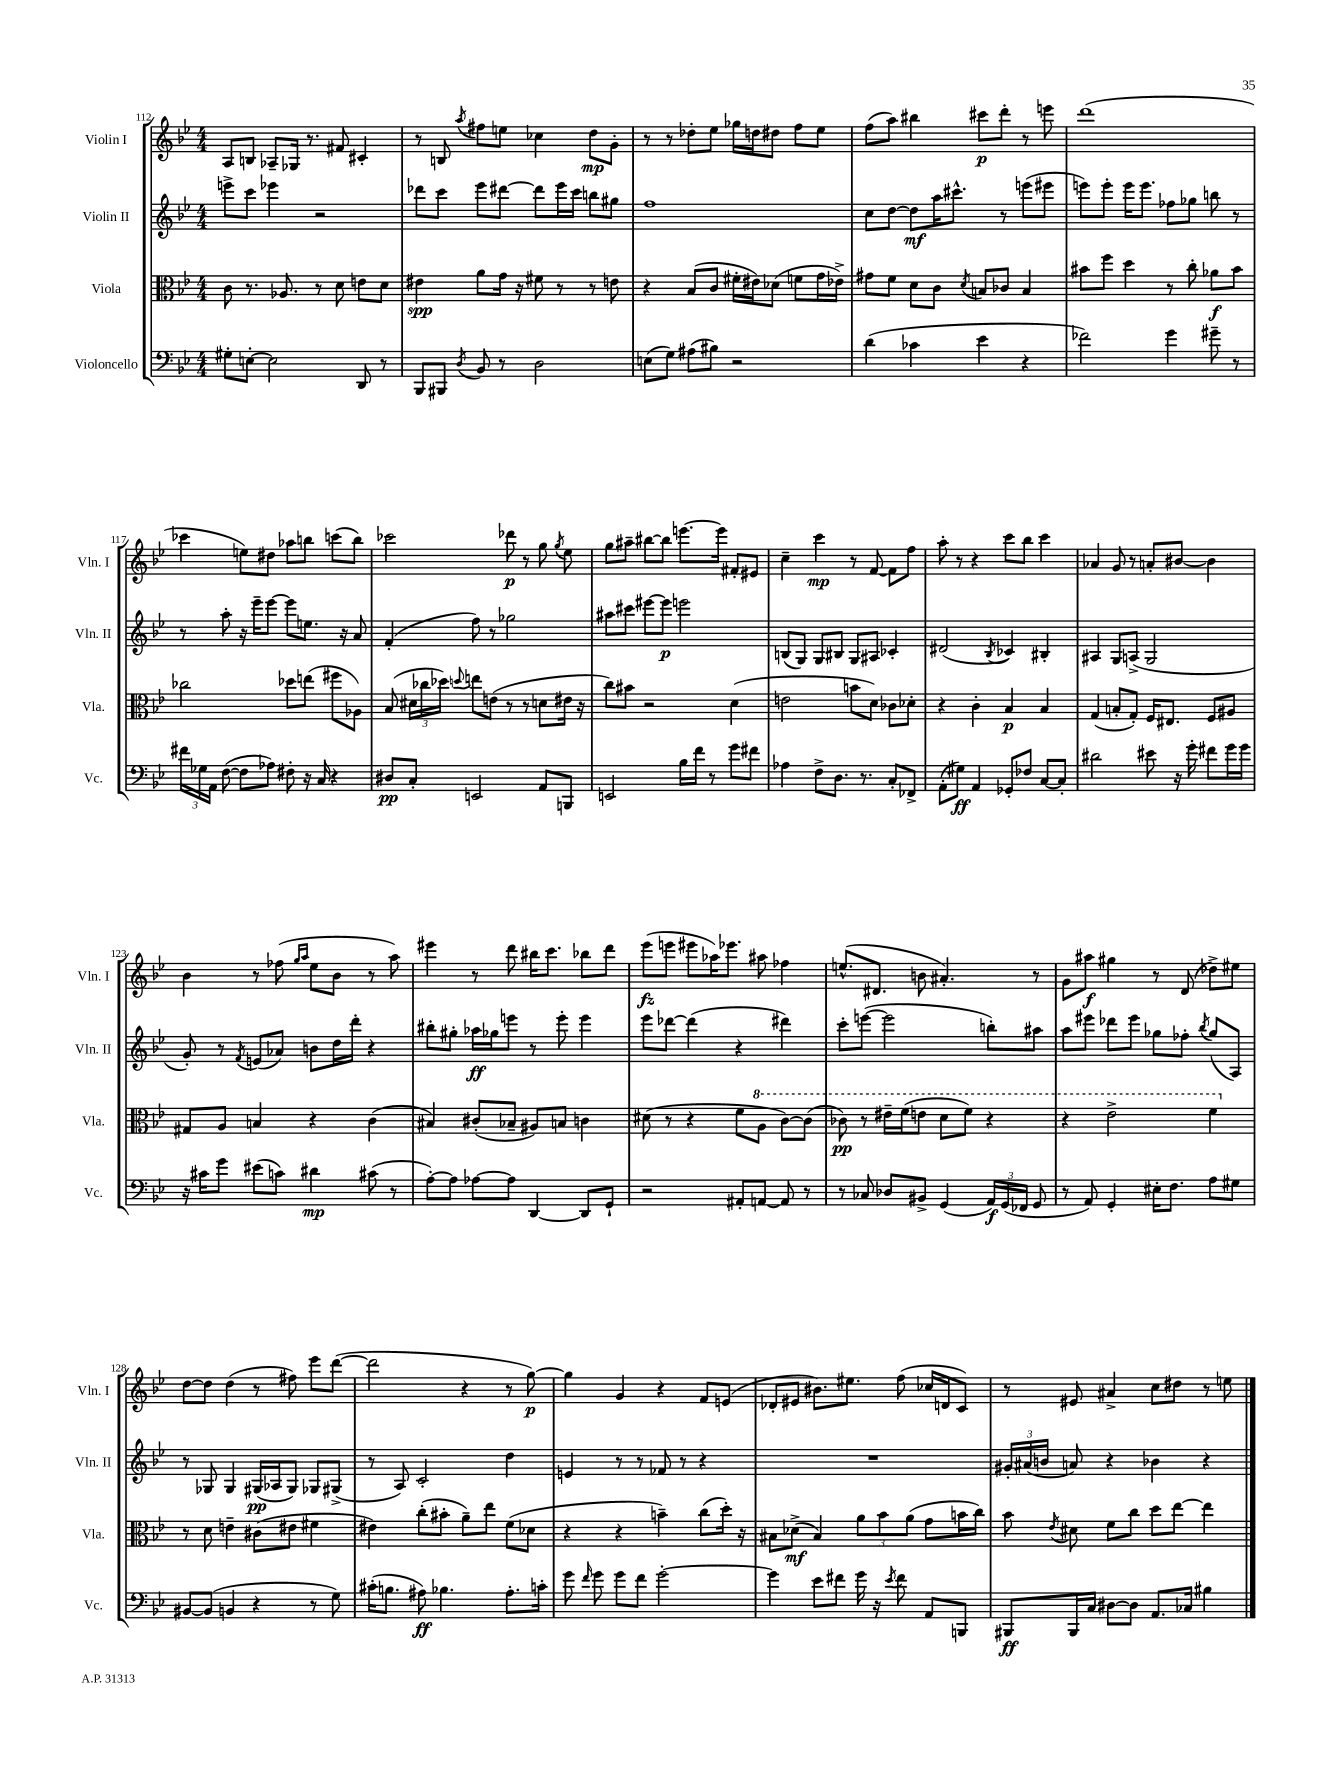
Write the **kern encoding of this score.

**kern	**dynam	**kern	**dynam	**kern	**dynam	**kern	**dynam
*part4	*part4	*part3	*part3	*part2	*part2	*part1	*part1
*staff4	*staff4	*staff3	*staff3	*staff2	*staff2	*staff1	*staff1
*I"Violoncello	*	*I"Viola	*	*I"Violin II	*	*I"Violin I	*
*I'Vc.	*	*I'Vla.	*	*I'Vln. II	*	*I'Vln. I	*
*clefF4	*	*clefC3	*	*clefG2	*	*clefG2	*
*k[b-e-]	*	*k[b-e-]	*	*k[b-e-]	*	*k[b-e-]	*
*M4/4	*	*M4/4	*	*M4/4	*	*M4/4	*
=112	=112	=112	=112	=112	=112	=112	=112
8G#X'\L	.	8c\	.	8eeen^\L	.	8A/L	.
[8En'\J	.	8.r	.	8ccc\J	.	8Bn/J	.
2E\]	.	.	.	4eee-X\	.	8A-X~/L	.
.	.	8.A-X/	.	.	.	.	.
.	.	.	.	.	.	16G-X/Jk	.
.	.	.	.	.	.	8.r	.
.	.	8r	.	2r	.	.	.
.	.	8d\	.	.	.	8f#X/	.
8DD/	.	8en\L	.	.	.	4c#X'/	.
8r	.	8d\J	.	.	.	.	.
=113	=113	=113	=113	=113	=113	=113	=113
8BBB-/L	.	4e#X\	spp	8ddd-X\L	.	8r	.
8BBB#X/J	.	.	.	8ccc\J	.	8Bn/	.
8qD/	.	.	.	.	.	8qaa/	.
8BB-/	.	8a\L	.	8eee-\L	.	8ff#X\L	.
8r	.	16g\Jk	.	[8ddd#X\J	.	8een\J	.
.	.	16r	.	.	.	.	.
2D\	.	8f#X\	.	8ddd#\L]	.	4cc-X\	.
.	.	8r	.	16eee-\L	.	.	.
.	.	.	.	16ccc\JJ	.	.	.
.	.	8r	.	8bbn\L	.	8dd\L	mp
.	.	8en\	.	8gg#X\J	.	8g'\J	.
=114	=114	=114	=114	=114	=114	=114	=114
(8En\L	.	4r	.	1ff	.	8r	.
8G\J)	.	.	.	.	.	8r	.
(8A#X\L	.	(8B-/L	.	.	.	8dd-X'\L	.
8B#X\J)	.	8c/J	.	.	.	8ee-\J	.
2r	.	16f#X'\LL	.	.	.	16gg-X\LL	.
.	.	16e#X\J)	.	.	.	16ddn\J	.
.	.	(8d-X\J	.	.	.	8dd#X\J	.
.	.	8fn\L	.	.	.	8ff\L	.
.	.	16g\L	.	.	.	8ee-\J	.
.	.	16e-X^\JJ)	.	.	.	.	.
=115	=115	=115	=115	=115	=115	=115	=115
(4d\	.	8g#X\L	.	8cc\L	.	(8ff\L	.
.	.	8f\J	.	[8dd\J	.	8aa\J)	.
4c-X\	.	8d\L	.	8dd\L]	mf	4bb#X\	.
.	.	8c\J	.	16aa\K	.	.	.
.	.	.	.	8.ccc#X^^\J	.	.	.
.	.	8qd/	.	.	.	.	.
4e-\	.	8Bn/L	.	.	.	8ccc#X\L	p
.	.	8c-X/J	.	8r	.	8ddd'\J	.
4r	.	4B/	.	(8eeen\L	.	8r	.
.	.	.	.	8eee#X\J	.	8eeen\	.
=116	=116	=116	=116	=116	=116	=116	=116
2f-X\)	.	8b#X\L	.	8eeen\L)	.	(1ddd	.
.	.	8ff\J	.	8eee'\J	.	.	.
.	.	4dd\	.	16eee\KL	.	.	.
.	.	.	.	8.eee\J	.	.	.
4g\	.	8r	.	8ff-X\L	.	.	.
.	.	8cc'\	.	8gg-X\J	.	.	.
8g#X~\	.	8a-X\L	f	8bbn\	.	.	.
8r	.	8b#\J	.	8r	.	.	.
!!LO:LB:g=z
=117	=117	=117	=117	=117	=117	=117	=117
24f#X\LL	.	2cc-X\	.	8r	.	4ccc-X\	.
24G-X\	.	.	.	.	.	.	.
24AA\JJ	.	.	.	.	.	.	.
([8F\	.	.	.	8aa'\	.	.	.
8F\L]	.	.	.	16r	.	8een\L)	.
.	.	.	.	16eee-~\KL	.	.	.
8A-X\J)	.	.	.	[8eee-\J	.	8dd#X\J	.
8F#X'\	.	8dd-X\L	.	8eee-\L]	.	8aa-X\L	.
16r	.	(8een\J	.	8.een\J	.	8bbn\J	.
16C/	.	.	.	.	.	.	.
4r	.	8ff#X\L	.	.	.	(8cccn\L	.
.	.	.	.	16r	.	.	.
.	.	8A-X\J)	.	8a/	.	8bb\J)	.
=118	=118	=118	=118	=118	=118	=118	=118
8D#X/L	pp	(8B-/	.	(4f'/	.	2ccc-X\	.
8C'/J	.	24d#X\LL	.	.	.	.	.
.	.	24cc-X\	.	.	.	.	.
.	.	24dd-X\JJ)	.	.	.	.	.
.	.	8qqddn/	.	.	.	.	.
2EEn/	.	8een\L	.	8ff\)	.	.	.
.	.	(8en\J	.	8r	.	.	.
.	.	8r	.	2gg-X\	.	8ddd-X\	p
.	.	8r	.	.	.	8r	.
8AA/L	.	8dn\L	.	.	.	8gg\	.
.	.	.	.	.	.	8qgg/	.
8BBBn/J	.	16e#X\Jk	.	.	.	8ee-\	.
.	.	16r	.	.	.	.	.
=119	=119	=119	=119	=119	=119	=119	=119
2EEn/	.	8cc\L)	.	8aa#X\L	.	8gg\L	.
.	.	8b#X\J	.	8ccc#X\J	.	8aa#X~\J	.
.	.	2r	.	[8eee#X\L	.	[8bb#X\L	.
.	.	.	.	8eee#\J]	p	8bb#\J]	.
16B-\LL	.	.	.	2eeen\	.	[8.eeen\L	.
16f\JJ	.	.	.	.	.	.	.
8r	.	.	.	.	.	.	.
.	.	.	.	.	.	16eee\Jk]	.
8g\L	.	(4d\	.	.	.	8f#X'/L	.
8f#X\J	.	.	.	.	.	8e#X/J	.
=120	=120	=120	=120	=120	=120	=120	=120
4A-X\	.	2en\	.	(8Bn/L	.	4cc~\	.
.	.	.	.	8G/J)	.	.	.
8F^\L	.	.	.	8G/L	.	4ccc\	mp
8.D\J	.	.	.	8B#X/J	.	.	.
.	.	8bn\L	.	8G/L	.	8r	.
8.r	.	.	.	.	.	.	.
.	.	8d\J)	.	8A#X/J	.	[8f/	.
8C'/L	.	8c-X\L	.	4c-X'/	.	8f\L]	.
8FF-X^/J	.	8d-X'\J	.	.	.	8ff\J	.
=121	=121	=121	=121	=121	=121	=121	=121
(8AA'\L	.	4r	.	(2d#X/	.	8aa'\	.
8G#X\J)	ff	.	.	.	.	8r	.
4AA/	.	4c'\	.	.	.	4r	.
.	.	.	.	8qB-/	.	.	.
8GG-X'/L	.	4B-/	p	4c-X/)	.	8ccc\L	.
8F-X/J	.	.	.	.	.	8bb-\J	.
[8C/L	.	4B-/	.	4B#X'/	.	4ccc\	.
8C'/J]	.	.	.	.	.	.	.
=122	=122	=122	=122	=122	=122	=122	=122
2d#X\	.	(4G/	.	4A#X/	.	4a-X/	.
.	.	8Bn'/L	.	8G/L	.	8g/	.
.	.	8G'/J)	.	(8An^/J	.	8r	.
8e#X\	.	16F/KL	.	2G/	.	8an'/L	.
.	.	8.E#X/J	.	.	.	.	.
16r	.	.	.	.	.	[8b#X/J	.
16g'\	.	.	.	.	.	.	.
8f#X\L	.	8F/L	.	.	.	4b#\]	.
16g\L	.	8A#X/J	.	.	.	.	.
16g\JJ	.	.	.	.	.	.	.
!!LO:LB:g=z
=123	=123	=123	=123	=123	=123	=123	=123
16r	.	8G#X/L	.	8g'/)	.	4b-\	.
16c#X\KL	.	.	.	.	.	.	.
8g\J	.	8A/J	.	8r	.	.	.
.	.	.	.	8qf/	.	.	.
(8e#X\L	.	4Bn/	.	(8en/L	.	8r	.
8cn\J)	.	.	.	8a-X/J)	.	(8ff-X\	.
.	.	.	.	.	.	16qqgg/LL	.
.	.	.	.	.	.	16qqaa/JJ	.
4d#X\	mp	4r	.	8bn\L	.	8ee-\L	.
.	.	.	.	16dd\L	.	8b-\J	.
.	.	.	.	16ddd'\JJ	.	.	.
(8c#X\	.	(4c\	.	4r	.	8r	.
8r	.	.	.	.	.	8aa\)	.
=124	=124	=124	=124	=124	=124	=124	=124
[8A'\L)	.	4B#X/)	.	8bb#X'\L	.	4eee#X\	.
8A\J]	.	.	.	8gg#X'\J	.	.	.
[8A-X\L	.	(8c#X'/L	.	16aa-X\LL	ff	8r	.
.	.	.	.	16gg-X\J	.	.	.
8A-\J]	.	8B-X~/J	.	8eeen\J	.	8ddd\	.
[4DD/	.	8A#X/L)	.	8r	.	16bb#X\KL	.
.	.	.	.	.	.	8.ccc\J	.
.	.	8Bn/J	.	8eee'\	.	.	.
8DD/L]	.	4cn\	.	4eee\	.	8bb-X\L	.
8GG`/J	.	.	.	.	.	8ddd\J	.
=125	=125	=125	=125	=125	=125	=125	=125
2r	.	(8d#X\	.	8eee-\L	.	(8eee-\L	fz
.	.	8r	.	[8ddd-X\J	.	8eeen\J	.
.	.	4r	.	(4ddd-\]	.	8eee#X\L	.
.	.	.	.	.	.	16aa-X\K)	.
.	.	.	.	.	.	8.eee-X\J	.
8AA#X'/L	.	8f\L	.	4r	.	.	.
*	*	*8va	*	*	*	*	*
[8AAn/J	.	8a\J	.	.	.	8aa#X\	.
8AA/]	.	[8cc\L)	.	4ddd#X\)	.	4ff-X\	.
8r	.	(8cc\J]	.	.	.	.	.
=126	=126	=126	=126	=126	=126	=126	=126
8r	.	8cc-X\)	pp	8ccc'\L	.	(8.een^^/L	.
8C-X/	.	8r	.	([8eeen\J	.	.	.
.	.	.	.	.	.	8.d#X/J	.
8D-X/L	.	16ee#X~\LL	.	2eee\]	.	.	.
.	.	(16ff\J	.	.	.	.	.
8BB#X^/J	.	8een\J	.	.	.	8bn\	.
(4GG/	.	8dd\L	.	.	.	4.a#X'/)	.
.	.	8ff\J)	.	.	.	.	.
24AA/LL)	f	4r	.	8bbn'\L)	.	.	.
(24GG/	.	.	.	.	.	.	.
24FF-X/JJ	.	.	.	.	.	.	.
8GG/	.	.	.	8aa#X\J	.	8r	.
=127	=127	=127	=127	=127	=127	=127	=127
8r	.	4r	.	8aa\L	.	8g\L	.
8AA/)	.	.	.	8eee#X\J	.	8aa#X\J	f
4GG'/	.	2ee-^\	.	8ddd-X\L	.	4gg#X\	.
.	.	.	.	8eee#\J	.	.	.
16E#X'\KL	.	.	.	8gg-X\L	.	8r	.
8.F\J	.	.	.	.	.	.	.
.	.	.	.	8ff-X'\J	.	(8d/	.
.	.	.	.	8qbb-/	.	.	.
8A\L	.	4ff\	.	(8gg-/L	.	8dd-X^\L)	.
8G#X\J	.	.	.	8A/J)	.	8ee#X\J	.
!!LO:LB:g=z
=128	=128	=128	=128	=128	=128	=128	=128
*	*	*X8va	*	*	*	*	*
[8BB#X/L	.	8r	.	8r	.	[8dd\L	.
(8BB#/J]	.	8d\	.	8G-X/	.	8dd\J]	.
4BBn/	.	4en~\	.	4G-/	.	(4dd\	.
4r	.	(8c#X\L	.	(16G#X/LL	pp	8r	.
.	.	.	.	16A-X/J	.	.	.
.	.	8e#X\J	.	8G#/J)	.	8ff#X\)	.
8r	.	4f#X\	.	8G-X/L	.	8eee-\L	.
8G\)	.	.	.	(8G#X^/J	.	([8ddd\J	.
=129	=129	=129	=129	=129	=129	=129	=129
(16c#X'\KL	.	4e#X\)	.	8r	.	2ddd\]	.
8.Bn\J	.	.	.	.	.	.	.
.	.	.	.	8A/)	.	.	.
8A#X\)	ff	(8cc'\L	.	2c'/	.	.	.
4.B-X\	.	8b#X'\J	.	.	.	.	.
.	.	8a~\L)	.	.	.	4r	.
.	.	8ee-\J	.	.	.	.	.
8.A#'\L	.	(8f\L	.	4dd\	.	8r	.
.	.	8d-X\J	.	.	.	[8gg\)	p
16cn'\Jk	.	.	.	.	.	.	.
=130	=130	=130	=130	=130	=130	=130	=130
8g\	.	4r	.	4en/	.	4gg\]	.
16qqf/	.	.	.	.	.	.	.
8g\	.	.	.	.	.	.	.
8g\L	.	4r	.	8r	.	4g/	.
8f\J	.	.	.	8r	.	.	.
[2g'\	.	4bn~\)	.	8f-X/	.	4r	.
.	.	.	.	8r	.	.	.
.	.	(8cc\L	.	4r	.	8f/L	.
.	.	16dd'\Jk)	.	.	.	(8en/J	.
.	.	16r	.	.	.	.	.
=131	=131	=131	=131	=131	=131	=131	=131
4g\]	.	8B#X\L	.	1r	.	8d-X'/L	.
.	.	(8d-X^\J	mf	.	.	8e#X/J	.
8e-\L	.	4B#/)	.	.	.	8.b#X\L)	.
8f#X\J	.	.	.	.	.	.	.
.	.	.	.	.	.	8.ee#X\J	.
16g\	.	12a\L	.	.	.	.	.
16r	.	.	.	.	.	.	.
.	.	12b-\	.	.	.	.	.
8qe-/	.	.	.	.	.	.	.
8f#\	.	.	.	.	.	(8ff\	.
.	.	(12a\J	.	.	.	.	.
8AA/L	.	8g\L	.	.	.	16cc-X/LL	.
.	.	.	.	.	.	16dn/J	.
8BBBn/J	.	16bn\L	.	.	.	8c/J)	.
.	.	16cc\JJ)	.	.	.	.	.
=132	=132	=132	=132	=132	=132	=132	=132
8BBB#X/L	ff	8b-\	.	24g#X'/LL	.	8r	.
.	.	.	.	(24a#X/	.	.	.
.	.	.	.	24bn/JJ	.	.	.
.	.	8qe-/	.	.	.	.	.
16BBB#/L	.	8d#X\	.	8an/)	.	8e#X/	.
16C/JJ	.	.	.	.	.	.	.
[8D#X\L	.	8f\L	.	4r	.	4a#X^/	.
8D#\J]	.	8cc\J	.	.	.	.	.
8.AA/L	.	8dd\L	.	4b-X\	.	8cc\L	.
.	.	[8ee-\J	.	.	.	8dd#X\J	.
16C-X/Jk	.	.	.	.	.	.	.
4B#X\	.	4ee-\]	.	4r	.	8r	.
.	.	.	.	.	.	8een\	.
==	==	==	==	==	==	==	==
*-	*-	*-	*-	*-	*-	*-	*-
